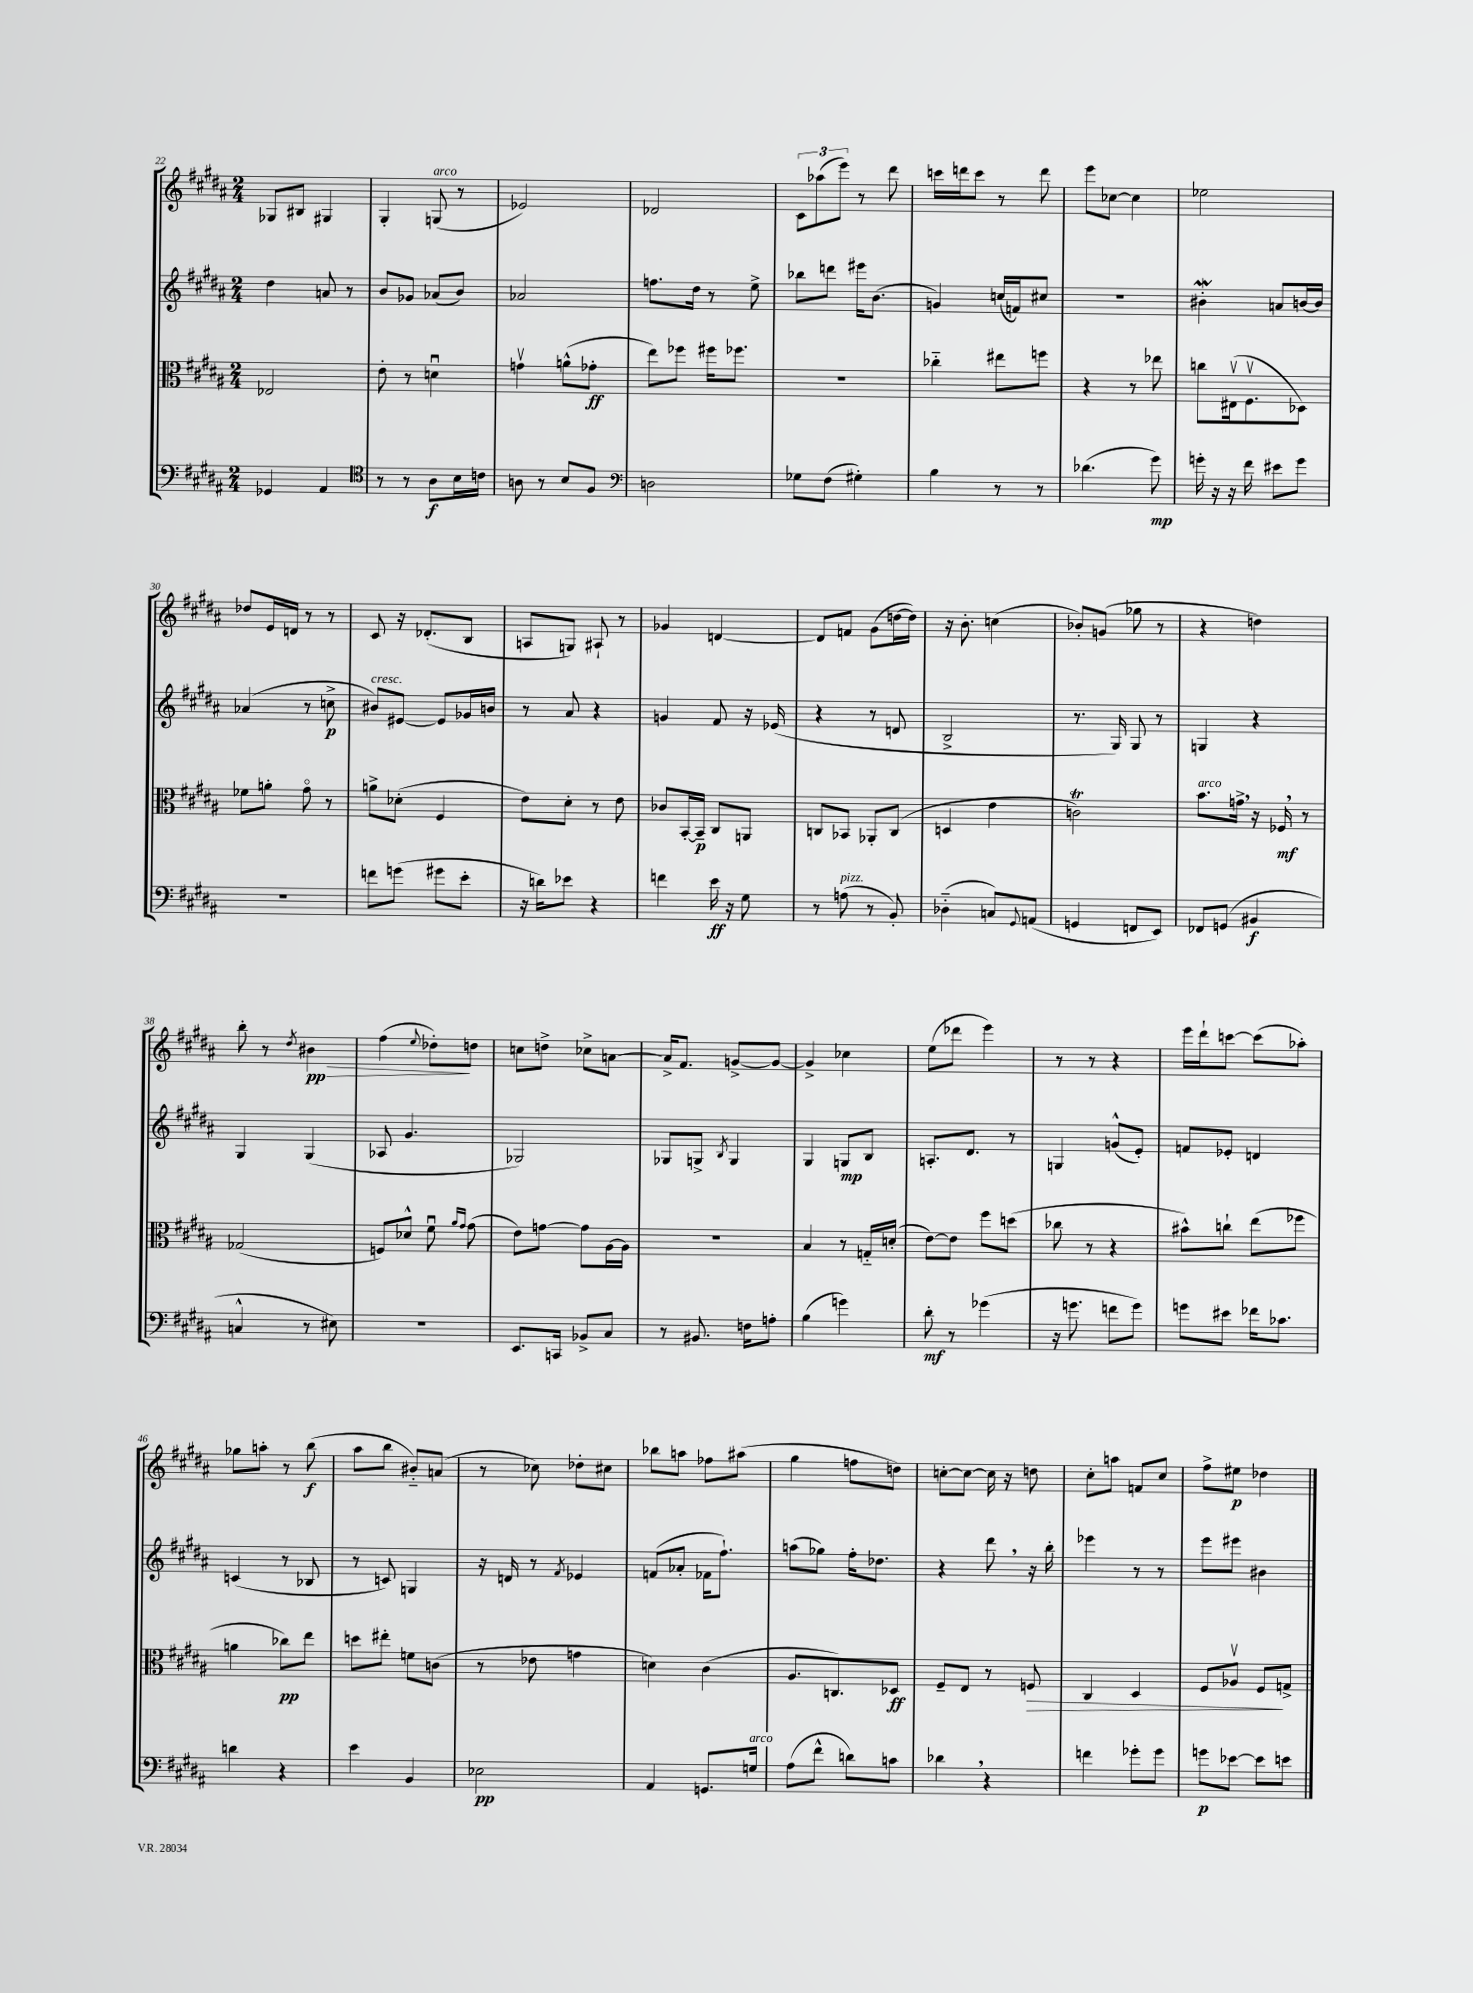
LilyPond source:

<<
\new StaffGroup <<
\new Staff = "s0" {
    \clef treble \key b \major \numericTimeSignature \time 2/4
    ges8 bis8 gis4 |
    gis4-. g8^\markup { \italic "arco" }( r8 |
    ees'2) |
    des'2 |
    \tuplet 3/2 { cis'8 aes''8( e'''8) } r8 dis'''8 |
    c'''16 d'''16 c'''8 r8 d'''8 |
    e'''8 ces''8~ ces''4 |
    ees''2 |
    des''8 e'16 d'16 r8 r8 |
    cis'8 r16 des'8.-.( b8 |
    a8 g8) ais8-! r8 |
    ges'4 d'4~ |
    d'8 f'8 gis'8( d''16~ d''16) |
    r16 b'8.-. c''4( |
    bes'8-.) g'8( ges''8 r8 |
    r4 d''4) |
    b''8-. r8 \acciaccatura { dis''8 } bis'4\pp\> |
    fis''4( \appoggiatura { e''8 } des''8-.\!) d''8 |
    c''8 d''8-> ces''8-> a'8~ |
    a'16-> fis'8. g'8~-> g'8~ |
    g'4-> ces''4 |
    e''8( des'''8 e'''4) |
    r8 r8 r4 |
    e'''16 dis'''16-! c'''8~ c'''8( aes''8-.) |
    ges''8 a''8-. r8 b''8\f( |
    ais''8 b''8 bis'8-_) a'8( |
    r8 ces''8) des''8-. cis''8 |
    bes''8 a''8 fes''8 ais''8( |
    gis''4 f''8 d''8) |
    c''8~-. c''8~ c''16 r16 d''8 |
    cis''8-. a''8 f'8 cis''8 |
    fis''8-> eis''8\p des''4 \bar "|." |
}
\new Staff = "s1" {
    \clef treble \key b \major \numericTimeSignature \time 2/4
    dis''4 a'8 r8 |
    b'8 ges'8 aes'8( b'8) |
    aes'2 |
    f''8. dis''16 r8 e''8-> |
    bes''8 d'''8 eis'''16 b'8.( |
    g'4) c''16( f'16) cis''8 |
    R2 |
    bis'4-.\mordent a'8 b'16~ b'16 |
    aes'4( r8 c''8->\p |
    bis'8^\markup { \italic "cresc." }) eis'8~ eis'8 ges'16 b'16 |
    r8 ais'8 r4 |
    g'4 fis'8 r16 ees'16( |
    r4 r8 d'8 |
    b2-> |
    r8. gis16) gis8 r8 |
    g4 r4 |
    gis4 gis4( |
    aes8 gis'4. |
    ges2) |
    ges8 g8-> \acciaccatura { b8 } g4 |
    gis4 g8\mp b8 |
    a8.-. dis'8. r8 |
    g4 g'8-^( e'8-.) |
    f'8 ees'8-. d'4 |
    c'4( r8 bes8 |
    r8 c'8) g4 |
    r16 d'16 r8 \acciaccatura { fis'8 } ees'4 |
    f'8( aes'8-. fes'16 fis''8.-!) |
    a''8( ges''8) fis''16-. des''8. |
    r4 dis'''8 \breathe r16 b''16-. |
    ees'''4 r8 r8 |
    e'''8 eis'''8 bis'4 \bar "|." |
}
\new Staff = "s2" {
    \clef alto \key b \major \numericTimeSignature \time 2/4
    ees2 |
    e'8-. r8 d'4\downbow |
    g'4\upbow a'8-^( ges'8-.\ff |
    e''8) fes''8 fis''16 fes''8. |
    r2 |
    ces''4-_ eis''8 f''8 |
    r4 r8 ees''8 |
    c''8 eis16\upbow( fis8.\upbow des8) |
    fes'8 a'8-. gis'8\flageolet r8 |
    a'8-> des'8-.( fis4 |
    e'8) dis'8-. r8 e'8 |
    ces'8 b,16~-. b,16--\p cis8 a,8 |
    c8 bes,8 aes,8-. c8( |
    d4 e'4 |
    c'2\trill) |
    b'8.^\markup { \italic "arco" } g'16-> \breathe r16 fes16\mf \breathe r8 |
    ges2( |
    f8) des'8-^ fis'8\downbow \grace { ais'16 gis'16 } gis'8( |
    e'8) g'8~ g'8 ais16~ ais16 |
    r2 |
    b4 r8 g16-_ d'16-.( |
    e'8~) e'8 fis''8 d''8( |
    ces''8 r8 r4 |
    bis'8-^) c''8-! e''8( fes''8 |
    a'4 ces''8\pp) e''8 |
    d''8 eis''8-. f'8 c'8( |
    r8 ees'8 g'4 |
    d'4) cis'4( |
    ais8. c8.) des8\ff |
    fis8-- e8 r8 f8\> |
    cis4 dis4 |
    fis8 aes8\upbow fis8\! g8-> \bar "|." |
}
\new Staff = "s3" {
    \clef bass \key b \major \numericTimeSignature \time 2/4
    ges,4 ais,4 |
    \clef tenor r8 r8 ais8\f b16 c'16 |
    a8 r8 b8 fis8 |
    \clef bass d2 |
    ges8 fis8( gis4-.) |
    b4 r8 r8 |
    des'4.( gis'8\mp) |
    g'16-. r16 r16 fis'16 eis'8 g'8 |
    R2 |
    f'8 g'8( gis'8 e'8-. |
    r16 d'16) ees'8 r4 |
    f'4 e'16\ff r16 gis8 |
    r8 a8^\markup { \italic "pizz." }( r8 b,8-.) |
    des4-_( c8) \appoggiatura { gis,8 } a,8( |
    g,4 f,8 e,8) |
    fes,8 g,8( bis,4\f |
    c4-^ r8 eis8) |
    r2 |
    e,8. c,16 bes,8-> cis8 |
    r8 bis,8. f16 a8-. |
    b4( g'4) |
    dis'8-.\mf r8 ges'4( |
    r16 g'8. f'8 g'8) |
    g'8 eis'8 fes'16 ces'8. |
    d'4 r4 |
    e'4 b,4 |
    ees2\pp |
    ais,4 g,8. g16^\markup { \italic "arco" } |
    ais8( fis'8-^ d'8) c'8 |
    des'4 \breathe r4 |
    f'4 ges'8-. ges'8 |
    g'8\p ees'8~ ees'8 e'8 \bar "|." |
}
>>
>>
\layout { \context { \Score currentBarNumber = #22 } }
